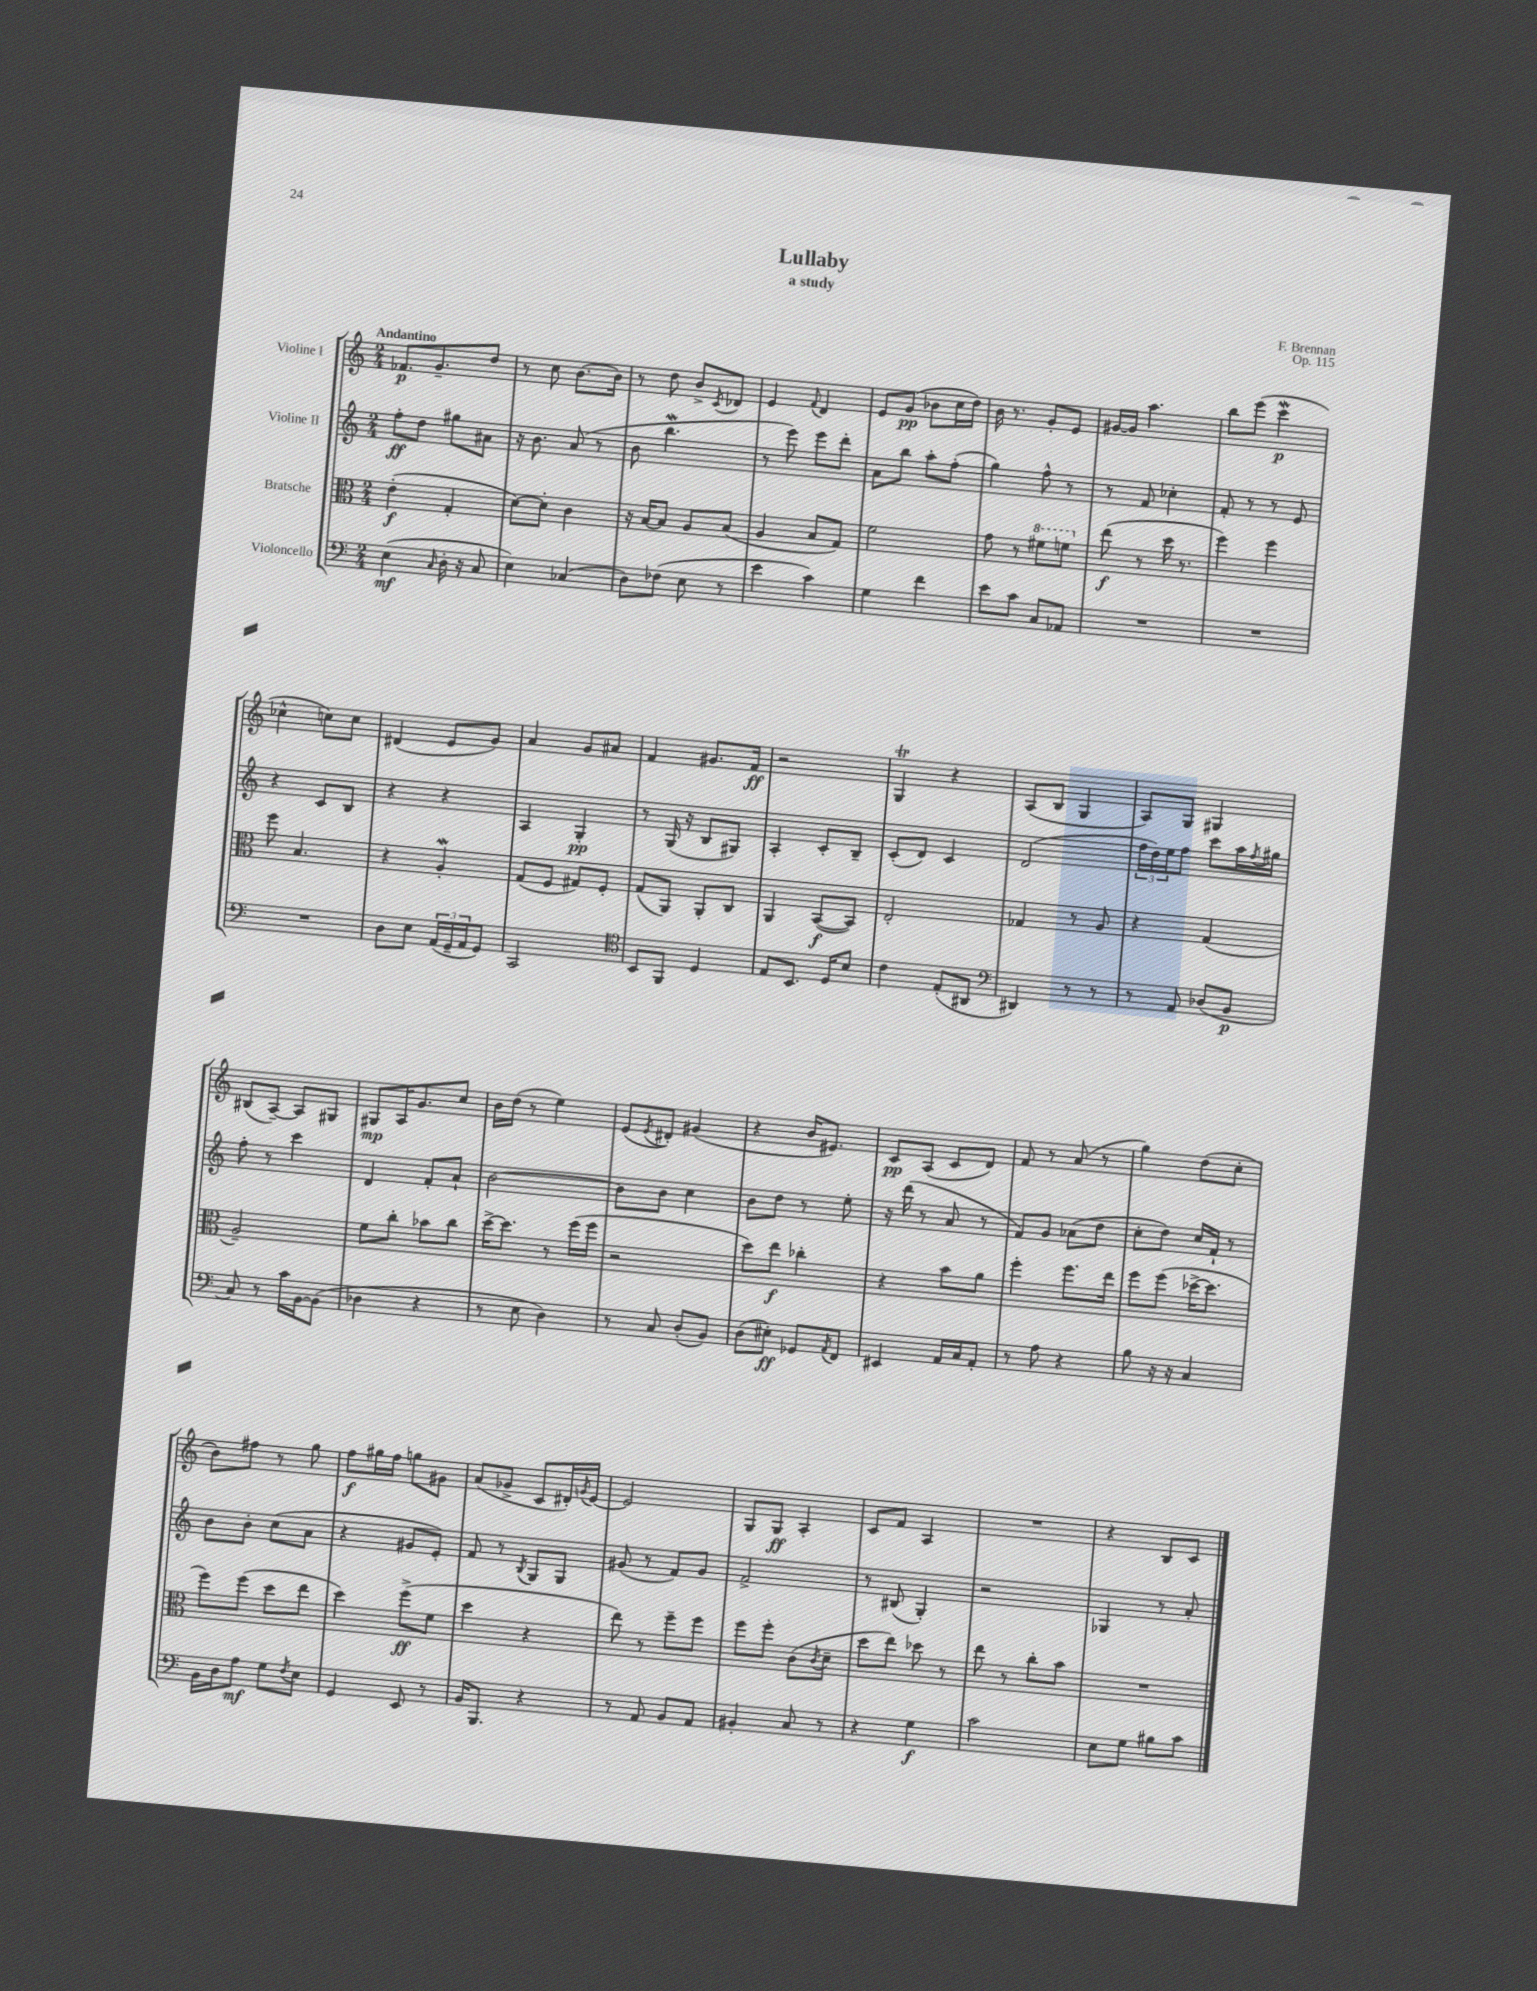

**kern	**dynam	**kern	**dynam	**kern	**dynam	**kern	**dynam
*part4	*part4	*part3	*part3	*part2	*part2	*part1	*part1
*staff4	*staff4	*staff3	*staff3	*staff2	*staff2	*staff1	*staff1
*I"Violoncello	*	*I"Bratsche	*	*I"Violine II	*	*I"Violine I	*
*clefF4	*	*clefC3	*	*clefG2	*	*clefG2	*
*k[]	*	*k[]	*	*k[]	*	*k[]	*
*M2/4	*	*M2/4	*	*M2/4	*	*M2/4	*
=1	=1	=1	=1	=1	=1	=1	=1
!	!	!	!	!	!	!LO:TX:a:B:t=Andantino	!
(4E\	mf	(4e'\	f	8ff'\L	ff	8.f-X/L	p
.	.	.	.	8dd\J	.	.	.
.	.	.	.	.	.	8.g~/	.
16qqC/	.	.	.	.	.	.	.
16D'\	.	4G'/	.	8gg#X\L	.	.	.
16r	.	.	.	.	.	.	.
8C/	.	.	.	8a#X\J	.	8dd/J	.
=2	=2	=2	=2	=2	=2	=2	=2
4E\)	.	[8d\L)	.	16r	.	8r	.
.	.	.	.	8.b\	.	.	.
.	.	8d'\J]	.	.	.	8cc\	.
(4C-X/	.	4c\	.	(8a/	.	[8.b\L	.
.	.	.	.	8r	.	.	.
.	.	.	.	.	.	16b\Jk]	.
=3	=3	=3	=3	=3	=3	=3	=3
8D\L)	.	16r	.	8b\	.	8r	.
.	.	[16B/KL	.	.	.	.	.
(8F-X\J	.	8B/J]	.	4.bbW\	.	8dd\	.
8E\	.	8A/L	.	.	.	8b^/L	.
.	.	.	.	.	.	8qc/	.
8r	.	(8B/J	.	.	.	8d-X/J	.
=4	=4	=4	=4	=4	=4	=4	=4
4e\	.	4A/	.	8r	.	4e/	.
.	.	.	.	8eee\)	.	.	.
.	.	.	.	.	.	8qqf/	.
4c\)	.	8B/L	.	8eee\L	.	4d/	.
.	.	8G/J)	.	8ddd'\J	.	.	.
=5	=5	=5	=5	=5	=5	=5	=5
4G\	.	2f\	.	8a\L	.	8e/L	.
.	.	.	.	8bb\J	.	(8g/J	pp
4f\	.	.	.	8aa'\L	.	8b-X\L	.
.	.	.	.	(8ff'\J	.	16cc\L	.
.	.	.	.	.	.	16dd\JJ)	.
=6	=6	=6	=6	=6	=6	=6	=6
8e\L	.	8g\	.	4gg\)	.	16b\	.
.	.	.	.	.	.	8.r	.
8c\J	.	8r	.	.	.	.	.
*	*	*8va	*	*	*	*	*
8C/L	.	8ff#X\L	.	8ff^^\	.	8g'/L	.
8AA-X/J	.	8ffn\J	.	8r	.	8e/J	.
=7	=7	=7	=7	=7	=7	=7	=7
*	*	*X8va	*	*	*	*	*
2r	.	(8ee\	f	8r	.	[16g#X/LL	.
.	.	.	.	.	.	16g#/JJ]	.
.	.	8r	.	8f/	.	4.aa\	.
.	.	16dd\	.	4cc-X'\	.	.	.
.	.	8.r	.	.	.	.	.
=8	=8	=8	=8	=8	=8	=8	=8
2r	.	4ff\)	.	8f'/	.	8bb\L	.
.	.	.	.	8r	.	(8eee\J	.
.	.	4ff\	.	8r	.	4cccw\	p
.	.	.	.	8e/	.	.	.
!!LO:LB:g=z
=9	=9	=9	=9	=9	=9	=9	=9
2r	.	8ff\	.	4r	.	4cc-X^^\	.
.	.	4.B/	.	.	.	.	.
.	.	.	.	8c/L	.	8ccn\L)	.
.	.	.	.	8B/J	.	8cc\J	.
=10	=10	=10	=10	=10	=10	=10	=10
8D\L	.	4r	.	4r	.	(4d#X/	.
8E\J	.	.	.	.	.	.	.
(24AA/LL	.	4AW'/	.	4r	.	8e/L	.
24GG~/	.	.	.	.	.	.	.
24AA/J	.	.	.	.	.	.	.
8GG/J)	.	.	.	.	.	8g/J)	.
=11	=11	=11	=11	=11	=11	=11	=11
2CC/	.	(8G/L	.	4A/	.	4a/	.
.	.	8F/J	.	.	.	.	.
.	.	8G#X/L)	.	4G'/	pp	8g/L	.
.	.	8F'/J	.	.	.	8a#X/J	.
=12	=12	=12	=12	=12	=12	=12	=12
*clefC4	*	*	*	*	*	*	*
8BB/L	.	(8G/L	.	8r	.	4f/	.
8FF/J	.	8AA/J)	.	(16G/	.	.	.
.	.	.	.	16r	.	.	.
4D/	.	8AA'/L	.	8B/L	.	8.g#X/L	.
.	.	8C/J	.	8G#X/J)	.	.	.
.	.	.	.	.	.	16f/Jk	ff
=13	=13	=13	=13	=13	=13	=13	=13
8E/L	.	4AA/	.	4A'/	.	2r	.
8.BB/J	.	.	.	.	.	.	.
.	.	([8BB/L	f	8c'/L	.	.	.
16D/KL	.	.	.	.	.	.	.
8B/J	.	8BB/J])	.	8B~/J	.	.	.
=14	=14	=14	=14	=14	=14	=14	=14
4c\	.	2E'/	.	(8c'/L	.	4GT/	.
.	.	.	.	8d/J)	.	.	.
(8E'/L	.	.	.	4c/	.	4r	.
8AA#X/J	.	.	.	.	.	.	.
=15	=15	=15	=15	=15	=15	=15	=15
*clefF4	*	*	*	*	*	*	*
4DD#X/)	.	4G-X/	.	(2d/	.	(8A/L	.
.	.	.	.	.	.	8B/J	.
8r	.	8r	.	.	.	4G/	.
8r	.	8A/	.	.	.	.	.
=16	=16	=16	=16	=16	=16	=16	=16
8r	.	4r	.	24ff\LL	.	8A/L)	.
.	.	.	.	24dd\)	.	.	.
.	.	.	.	24ee\J	.	.	.
8AA/	.	.	.	8ff\J	.	8G/J	.
(8D-X/L	.	(4G/	.	8ccc\L	.	4G#X/	.
8BB/J	p	.	.	16aa\L	.	.	.
.	.	.	.	8qff/	.	.	.
.	.	.	.	16gg#X\JJ	.	.	.
!!LO:LB:g=z
=17	=17	=17	=17	=17	=17	=17	=17
8C/)	.	2A~/)	.	8ff'\	.	(8B#X/L	.
8r	.	.	.	8r	.	[8A~/J)	.
16c\LL	.	.	.	4ccc\	.	8A/L]	.
[16BB\J	.	.	.	.	.	.	.
(8BB\J]	.	.	.	.	.	8G#X/J	.
=18	=18	=18	=18	=18	=18	=18	=18
4D-X\	.	8f\L	.	4d/	.	8G#X/L	mp
.	.	8cc'\J	.	.	.	16A/K	.
.	.	.	.	.	.	8.g/	.
4r	.	8b-X\L	.	8f'/L	.	.	.
.	.	8cc\J	.	8a`/J	.	8cc/J	.
=19	=19	=19	=19	=19	=19	=19	=19
8r	.	[16dd^\KL	.	[2b\	.	16b\LL	.
.	.	8.dd\J]	.	.	.	(16dd\JJ	.
8E\	.	.	.	.	.	8r	.
4D\)	.	8r	.	.	.	4ee\)	.
.	.	(16ff\LL	.	.	.	.	.
.	.	16ff\JJ	.	.	.	.	.
=20	=20	=20	=20	=20	=20	=20	=20
8r	.	2r	.	8b\L]	.	(8e/L	.
.	.	.	.	.	.	8qe/	.
8C/	.	.	.	8b\J	.	8d#X'/J)	.
(8D'/L	.	.	.	4cc\	.	(4g#X/	.
8BB/J)	.	.	.	.	.	.	.
=21	=21	=21	=21	=21	=21	=21	=21
(8D\L	.	8dd\L)	.	8b\L	.	4r	.
8E#X'\J)	ff	8ee\J	f	8dd\J	.	.	.
8GG-X/L	.	4cc-X'\	.	8r	.	16b/KL	.
.	.	.	.	.	.	8.e#X/J)	.
8qAA/	.	.	.	.	.	.	.
8FF/J	.	.	.	8ee'\	.	.	.
=22	=22	=22	=22	=22	=22	=22	=22
4EE#X/	.	4r	.	16r	.	8c/L	pp
.	.	.	.	(16ddd\	.	.	.
.	.	.	.	8r	.	(8A/J	.
16AA/LL	.	8b\L	.	8a/	.	8c/L	.
16C/J	.	.	.	.	.	.	.
8AA'/J	.	8a\J	.	8r	.	8d/J)	.
=23	=23	=23	=23	=23	=23	=23	=23
8r	.	4ff'\	.	8f/L)	.	8f/	.
8A\	.	.	.	8g/J	.	8r	.
4r	.	8.ff\L	.	(8a-X\L	.	(8a/	.
.	.	.	.	8dd\J	.	8r	.
.	.	16ee\Jk	.	.	.	.	.
=24	=24	=24	=24	=24	=24	=24	=24
8B\	.	8ff\L	.	8cc'\L	.	4gg\)	.
16r	.	(8ff\J	.	8dd\J)	.	.	.
16r	.	.	.	.	.	.	.
4C/	.	[16dd-X^\KL	.	16cc/LL	.	(8dd\L	.
.	.	8.dd-\J]	.	16f`/JJ	.	.	.
.	.	.	.	8r	.	8cc'\J	.
!!LO:LB:g=z
=25	=25	=25	=25	=25	=25	=25	=25
16BB\LL	.	8ff\L)	.	8b\L	.	8b\L)	.
16D\J	.	.	.	.	.	.	.
8A\J	mf	(8ff\J	.	8b'\J	.	8ff#X\J	.
8G\L	.	8dd\L	.	(8cc\L	.	8r	.
8qF/	.	.	.	.	.	.	.
8E\J	.	8ee\J	.	8a\J	.	8gg\	.
=26	=26	=26	=26	=26	=26	=26	=26
4GG/	.	4dd\)	.	4r	.	8ff\L	f
.	.	.	.	.	.	16gg#X\L	.
.	.	.	.	.	.	16ff\JJ	.
8EE/	.	(8ff^\L	ff	8g#X/L	.	8ggn\L	.
8r	.	8f\J	.	8e'/J)	.	8g#X\J	.
=27	=27	=27	=27	=27	=27	=27	=27
16BB/KL	.	4dd\	.	8f/	.	(8a/L	.
8.BBB/J	.	.	.	.	.	.	.
.	.	.	.	8r	.	8g-X^/J	.
.	.	.	.	8qB/	.	.	.
4r	.	4r	.	8G/L	.	8c/L	.
.	.	.	.	8G/J	.	16d#X'/L)	.
.	.	.	.	.	.	8qgn/	.
.	.	.	.	.	.	[16e/JJ	.
=28	=28	=28	=28	=28	=28	=28	=28
8r	.	8ee\)	.	(8g#X/	.	2e/]	.
8AA/	.	8r	.	8r	.	.	.
8BB/L	.	8ff~\L	.	8f/L)	.	.	.
8AA/J	.	8ff\J	.	8g#/J	.	.	.
=29	=29	=29	=29	=29	=29	=29	=29
4BB#X'/	.	8ff\L	.	2f^/	.	8G/L	.
.	.	8ff'\J	.	.	.	8G/J	ff
8C/	.	(8c\L	.	.	.	4A'/	.
.	.	8qc/	.	.	.	.	.
8r	.	8d~\J	.	.	.	.	.
=30	=30	=30	=30	=30	=30	=30	=30
4r	.	8dd\L	.	8r	.	8c/L	.
.	.	8ee\J)	.	(8B#X/	.	8f/J	.
4G\	f	8dd-X\	.	4G'/)	.	4A/	.
.	.	8r	.	.	.	.	.
=31	=31	=31	=31	=31	=31	=31	=31
2c\	.	8ee\	.	2r	.	2r	.
.	.	8r	.	.	.	.	.
.	.	8cc'\L	.	.	.	.	.
.	.	8b\J	.	.	.	.	.
=32	=32	=32	=32	=32	=32	=32	=32
8E\L	.	2r	.	4G-X/	.	4r	.
8G\J	.	.	.	.	.	.	.
8B#X\L	.	.	.	8r	.	8B/L	.
8c\J	.	.	.	8a'/	.	8c/J	.
==	==	==	==	==	==	==	==
*-	*-	*-	*-	*-	*-	*-	*-
